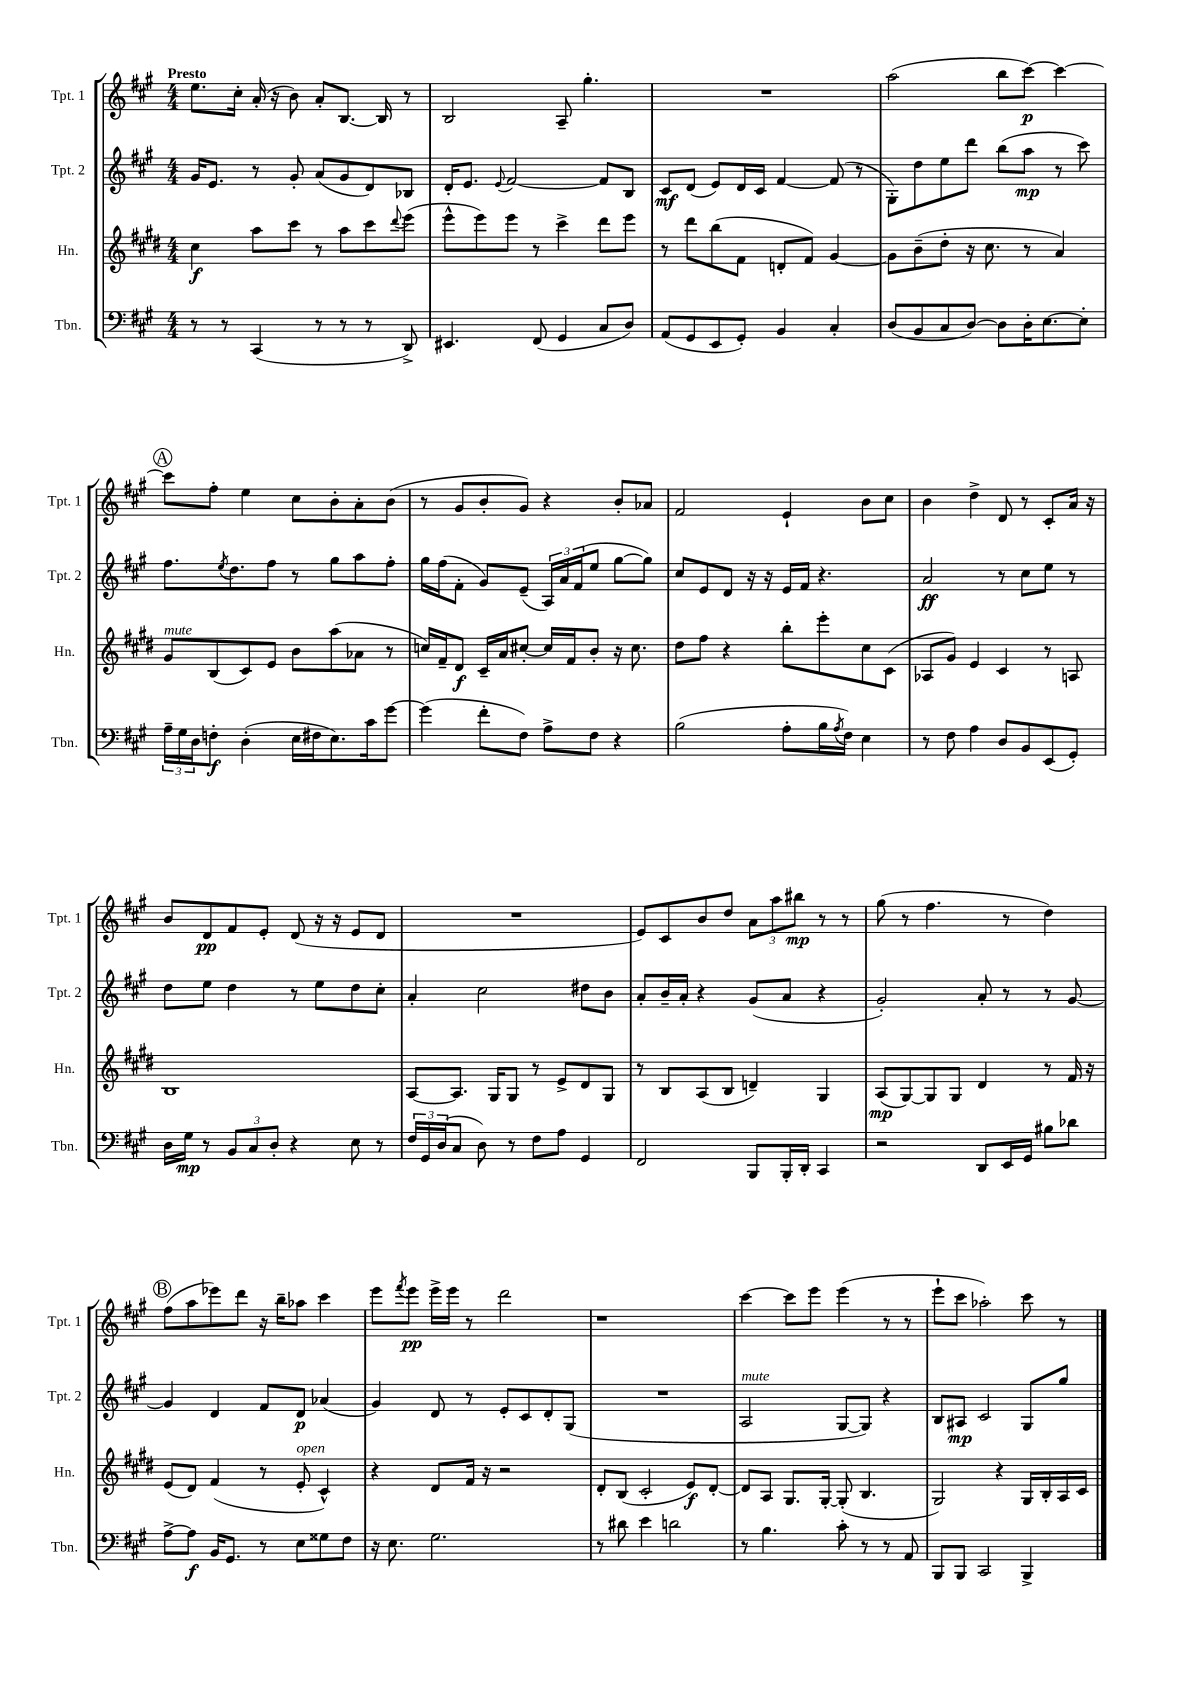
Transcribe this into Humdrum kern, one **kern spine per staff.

**kern	**dynam	**kern	**dynam	**kern	**dynam	**kern	**dynam
*part4	*part4	*part3	*part3	*part2	*part2	*part1	*part1
*staff4	*staff4	*staff3	*staff3	*staff2	*staff2	*staff1	*staff1
*I"Tbn.	*	*I"Hn.	*	*I"Tpt. 2	*	*I"Tpt. 1	*
*I'Tbn.	*	*I'Hn.	*	*I'Tpt. 2	*	*I'Tpt. 1	*
*clefF4	*	*clefG2	*	*clefG2	*	*clefG2	*
*k[f#c#g#]	*	*k[f#c#g#d#]	*	*k[f#c#g#]	*	*k[f#c#g#]	*
*M4/4	*	*M4/4	*	*M4/4	*	*M4/4	*
=1	=1	=1	=1	=1	=1	=1	=1
!	!	!	!	!	!	!LO:TX:a:B:t=Presto	!
8r	.	4cc#\	f	16g#/KL	.	8.ee\L	.
.	.	.	.	8.e/J	.	.	.
8r	.	.	.	.	.	.	.
.	.	.	.	.	.	16cc#'\Jk	.
(4CC#/	.	8aa\L	.	8r	.	(16a'/	.
.	.	.	.	.	.	16r	.
.	.	8ccc#\J	.	8g#'/	.	8b\)	.
8r	.	8r	.	(8a/L	.	8a'/L	.
8r	.	8aa\L	.	8g#/	.	[8.B/J	.
8r	.	8ccc#\	.	8d/)	.	.	.
.	.	.	.	.	.	16B/]	.
.	.	8qqddd#/	.	.	.	.	.
8DD^/)	.	(8eee\J	.	8B-X/J	.	8r	.
=2	=2	=2	=2	=2	=2	=2	=2
4.EE#X/	.	8eee^^\L	.	16d'/KL	.	2B/	.
.	.	.	.	8.e/J	.	.	.
.	.	8eee\)	.	.	.	.	.
.	.	.	.	8qqe/	.	.	.
.	.	8eee\J	.	[2f#/	.	.	.
(8FF#/	.	8r	.	.	.	.	.
4GG#/	.	4ccc#^\	.	.	.	8A~/	.
.	.	.	.	.	.	4.gg#'\	.
8C#/L	.	8ddd#\L	.	8f#/L]	.	.	.
8D/J)	.	8eee\J	.	8B/J	.	.	.
=3	=3	=3	=3	=3	=3	=3	=3
(8AA/L	.	8r	.	8c#/L	mf	1r	.
8GG#/	.	8ddd#\L	.	(8d/J	.	.	.
8EE/	.	(8bb\	.	8e/L)	.	.	.
8GG#'/J)	.	8f#\J	.	16d/L	.	.	.
.	.	.	.	16c#/JJ	.	.	.
4BB/	.	8dn'/L	.	[4f#/	.	.	.
.	.	8f#/J)	.	.	.	.	.
4C#'/	.	[4g#/	.	(8f#/]	.	.	.
.	.	.	.	8r	.	.	.
=4	=4	=4	=4	=4	=4	=4	=4
(8D/L	.	8g#\L]	.	8G#'\L)	.	(2aa\	.
8BB/	.	(8b~\	.	8dd\	.	.	.
8C#/	.	8dd#'\J	.	8ee\	.	.	.
[8D/J)	.	16r	.	8ddd\J	.	.	.
.	.	8.cc#\	.	.	.	.	.
8D\L]	.	.	.	(8bb\L	.	8bb\L	.
16D'\K	.	8r	.	8aa\J	mp	[8ccc#\J)	p
[8.E\	.	.	.	.	.	.	.
.	.	4a/)	.	8r	.	4ccc#\_	.
8E'\J]	.	.	.	8ccc#\)	.	.	.
!!LO:LB:g=z
!!LO:REH:place=s1:t=A
=5	=5	=5	=5	=5	=5	=5	=5
!	!	!LO:TX:a:i:t=mute	!	!	!	!	!
24A~\LL	.	8g#/L	.	8.ff#\L	.	8ccc#\L]	.
24G#\	.	.	.	.	.	.	.
24D\J	.	.	.	.	.	.	.
8Fn'\J	f	(8B/	.	.	.	8ff#'\J	.
.	.	.	.	8qee/	.	.	.
.	.	.	.	8.dd\	.	.	.
(4D'\	.	8c#/)	.	.	.	4ee\	.
.	.	8e/J	.	8ff#\J	.	.	.
16E\LL	.	8b\L	.	8r	.	8cc#\L	.
16F#X\J	.	.	.	.	.	.	.
8.E\)	.	(8aa\	.	8gg#\L	.	8b'\	.
.	.	8a-X\J	.	8aa\	.	8a'\	.
16c#\k	.	.	.	.	.	.	.
[8g#\J	.	8r	.	8ff#'\J	.	(8b\J	.
=6	=6	=6	=6	=6	=6	=6	=6
(4g#\]	.	16ccn/LL)	.	16gg#\LL	.	8r	.
.	.	16f#~/J	.	(16ff#\J	.	.	.
.	.	8d#/J	f	8f#'\J	.	8g#/L	.
8f#'\L	.	16c#~/LL	.	8g#/L)	.	8b'/	.
.	.	16a/J	.	.	.	.	.
8F#\J)	.	[8cc#X'/J	.	(8e~/J	.	8g#/J)	.
8A^\L	.	16cc#/LL]	.	24A/LL)	.	4r	.
.	.	.	.	24a/	.	.	.
.	.	16f#/J	.	.	.	.	.
.	.	.	.	(24f#/J	.	.	.
8F#\J	.	8b'/J	.	8ee/J	.	.	.
4r	.	16r	.	[8gg#\L	.	8b'/L	.
.	.	8.cc#\	.	.	.	.	.
.	.	.	.	8gg#\J])	.	8a-X/J	.
=7	=7	=7	=7	=7	=7	=7	=7
(2B\	.	8dd#\L	.	8cc#/L	.	2f#/	.
.	.	8ff#\J	.	8e/	.	.	.
.	.	4r	.	8d/J	.	.	.
.	.	.	.	16r	.	.	.
.	.	.	.	16r	.	.	.
8A'\L	.	8bb'\L	.	16e/LL	.	4e`/	.
.	.	.	.	16f#/JJ	.	.	.
16B\L	.	8eee'\	.	4.r	.	.	.
8qA/	.	.	.	.	.	.	.
16F#\JJ)	.	.	.	.	.	.	.
4E\	.	8cc#\	.	.	.	8b\L	.
.	.	(8c#\J	.	.	.	8cc#\J	.
=8	=8	=8	=8	=8	=8	=8	=8
8r	.	8A-X/L	.	2a/	ff	4b\	.
8F#\	.	8g#/J)	.	.	.	.	.
4A\	.	4e/	.	.	.	4dd^\	.
8D/L	.	4c#/	.	8r	.	8d/	.
8BB/	.	.	.	8cc#\L	.	8r	.
(8EE/	.	8r	.	8ee\J	.	8c#'/L	.
8GG#'/J)	.	8An/	.	8r	.	16a/Jk	.
.	.	.	.	.	.	16r	.
!!LO:LB:g=z
=9	=9	=9	=9	=9	=9	=9	=9
16D\LL	.	1B	.	8dd\L	.	8b/L	.
16G#\JJ	mp	.	.	.	.	.	.
8r	.	.	.	8ee\J	.	8d/	pp
12BB/L	.	.	.	4dd\	.	8f#/	.
12C#/	.	.	.	.	.	.	.
.	.	.	.	.	.	8e'/J	.
12D'/J	.	.	.	.	.	.	.
4r	.	.	.	8r	.	(8d/	.
.	.	.	.	8ee\L	.	16r	.
.	.	.	.	.	.	16r	.
8E\	.	.	.	8dd\	.	8e/L	.
8r	.	.	.	8cc#'\J	.	8d/J	.
=10	=10	=10	=10	=10	=10	=10	=10
24F#/LL	.	[8A/L	.	4a'/	.	1r	.
24GG#/	.	.	.	.	.	.	.
(24D/J	.	.	.	.	.	.	.
8C#/J	.	8.A/J]	.	.	.	.	.
8D\)	.	.	.	2cc#\	.	.	.
.	.	16G#/KL	.	.	.	.	.
8r	.	8G#/J	.	.	.	.	.
8F#\L	.	8r	.	.	.	.	.
8A\J	.	8e^/L	.	.	.	.	.
4GG#/	.	8d#/	.	8dd#X\L	.	.	.
.	.	8G#/J	.	8b\J	.	.	.
=11	=11	=11	=11	=11	=11	=11	=11
2FF#/	.	8r	.	8a'/L	.	8e/L)	.
.	.	8B/L	.	16b~/L	.	8c#/	.
.	.	.	.	16a'/JJ	.	.	.
.	.	(8A/	.	4r	.	8b/	.
.	.	8B/J	.	.	.	8dd/J	.
8BBB/L	.	4dn~/)	.	(8g#/L	.	12a\L	.
.	.	.	.	.	.	12aa\	.
16BBB'/L	.	.	.	8a/J	.	.	.
.	.	.	.	.	.	12bb#X\J	mp
16DD'/JJ	.	.	.	.	.	.	.
4CC#/	.	4G#/	.	4r	.	8r	.
.	.	.	.	.	.	8r	.
=12	=12	=12	=12	=12	=12	=12	=12
2r	.	(8A/L	mp	2g#'/)	.	(8gg#\	.
.	.	[8G#/)	.	.	.	8r	.
.	.	8G#/]	.	.	.	4.ff#\	.
.	.	8G#/J	.	.	.	.	.
8DD/L	.	4d#/	.	8a'/	.	.	.
16EE/L	.	.	.	8r	.	8r	.
16GG#/JJ	.	.	.	.	.	.	.
8B#X\L	.	8r	.	8r	.	4dd\)	.
8d-X\J	.	16f#/	.	[8g#/	.	.	.
.	.	16r	.	.	.	.	.
!!LO:LB:g=z
!!LO:REH:place=s1:t=B
=13	=13	=13	=13	=13	=13	=13	=13
[8A^\L	.	(8e/L	.	4g#/]	.	(8ff#\L	.
8A\J]	f	8d#/J)	.	.	.	8aa\	.
16BB/KL	.	(4f#/	.	4d/	.	8eee-X\)	.
8.GG#/J	.	.	.	.	.	.	.
.	.	.	.	.	.	8ddd\J	.
8r	.	8r	.	8f#/L	.	16r	.
.	.	.	.	.	.	16bb~\KL	.
!	!	!LO:TX:a:i:t=open	!	!	!	!	!
8E\L	.	8e'/	.	8d/J	p	8aa-X\J	.
8G##X\	.	4c#^^/)	.	(4a-X/	.	4ccc#\	.
8F#\J	.	.	.	.	.	.	.
=14	=14	=14	=14	=14	=14	=14	=14
16r	.	4r	.	4g#/)	.	8eee\L	.
8.E\	.	.	.	.	.	.	.
.	.	.	.	.	.	8qfff#/	.
.	.	.	.	.	.	8eee\J	pp
2.G#\	.	8d#/L	.	8d/	.	16eee^\LL	.
.	.	.	.	.	.	16eee\JJ	.
.	.	16f#/Jk	.	8r	.	8r	.
.	.	16r	.	.	.	.	.
.	.	2r	.	8e'/L	.	2ddd\	.
.	.	.	.	8c#/	.	.	.
.	.	.	.	8d'/	.	.	.
.	.	.	.	(8G#/J	.	.	.
=15	=15	=15	=15	=15	=15	=15	=15
8r	.	8d#'/L	.	1r	.	1r	.
8d#X\	.	(8B/J	.	.	.	.	.
4e\	.	2c#'/	.	.	.	.	.
2dn\	.	.	.	.	.	.	.
.	.	8e/L)	f	.	.	.	.
.	.	[8d#'/J	.	.	.	.	.
=16	=16	=16	=16	=16	=16	=16	=16
!	!	!	!	!LO:TX:a:i:t=mute	!	!	!
8r	.	8d#/L]	.	2A/	.	[4ccc#\	.
4.B\	.	8A/J	.	.	.	.	.
.	.	8.G#/L	.	.	.	8ccc#\L]	.
.	.	.	.	.	.	8eee\J	.
.	.	[16G#'/Jk	.	.	.	.	.
8c#'\	.	(8G#'/]	.	[8G#/L	.	(4eee\	.
8r	.	4.B/	.	8G#/J])	.	.	.
8r	.	.	.	4r	.	8r	.
8AA/	.	.	.	.	.	8r	.
=17	=17	=17	=17	=17	=17	=17	=17
8BBB/L	.	2G#/)	.	8B/L	.	8eee`\L	.
8BBB/J	.	.	.	8A#X/J	mp	8ccc#\J	.
2CC#/	.	.	.	2c#/	.	2aa-X'\)	.
.	.	4r	.	.	.	.	.
4BBB^/	.	16G#/LL	.	8G#/L	.	8ccc#\	.
.	.	16B'/	.	.	.	.	.
.	.	16A/	.	8gg#/J	.	8r	.
.	.	16c#/JJ	.	.	.	.	.
==	==	==	==	==	==	==	==
*-	*-	*-	*-	*-	*-	*-	*-
